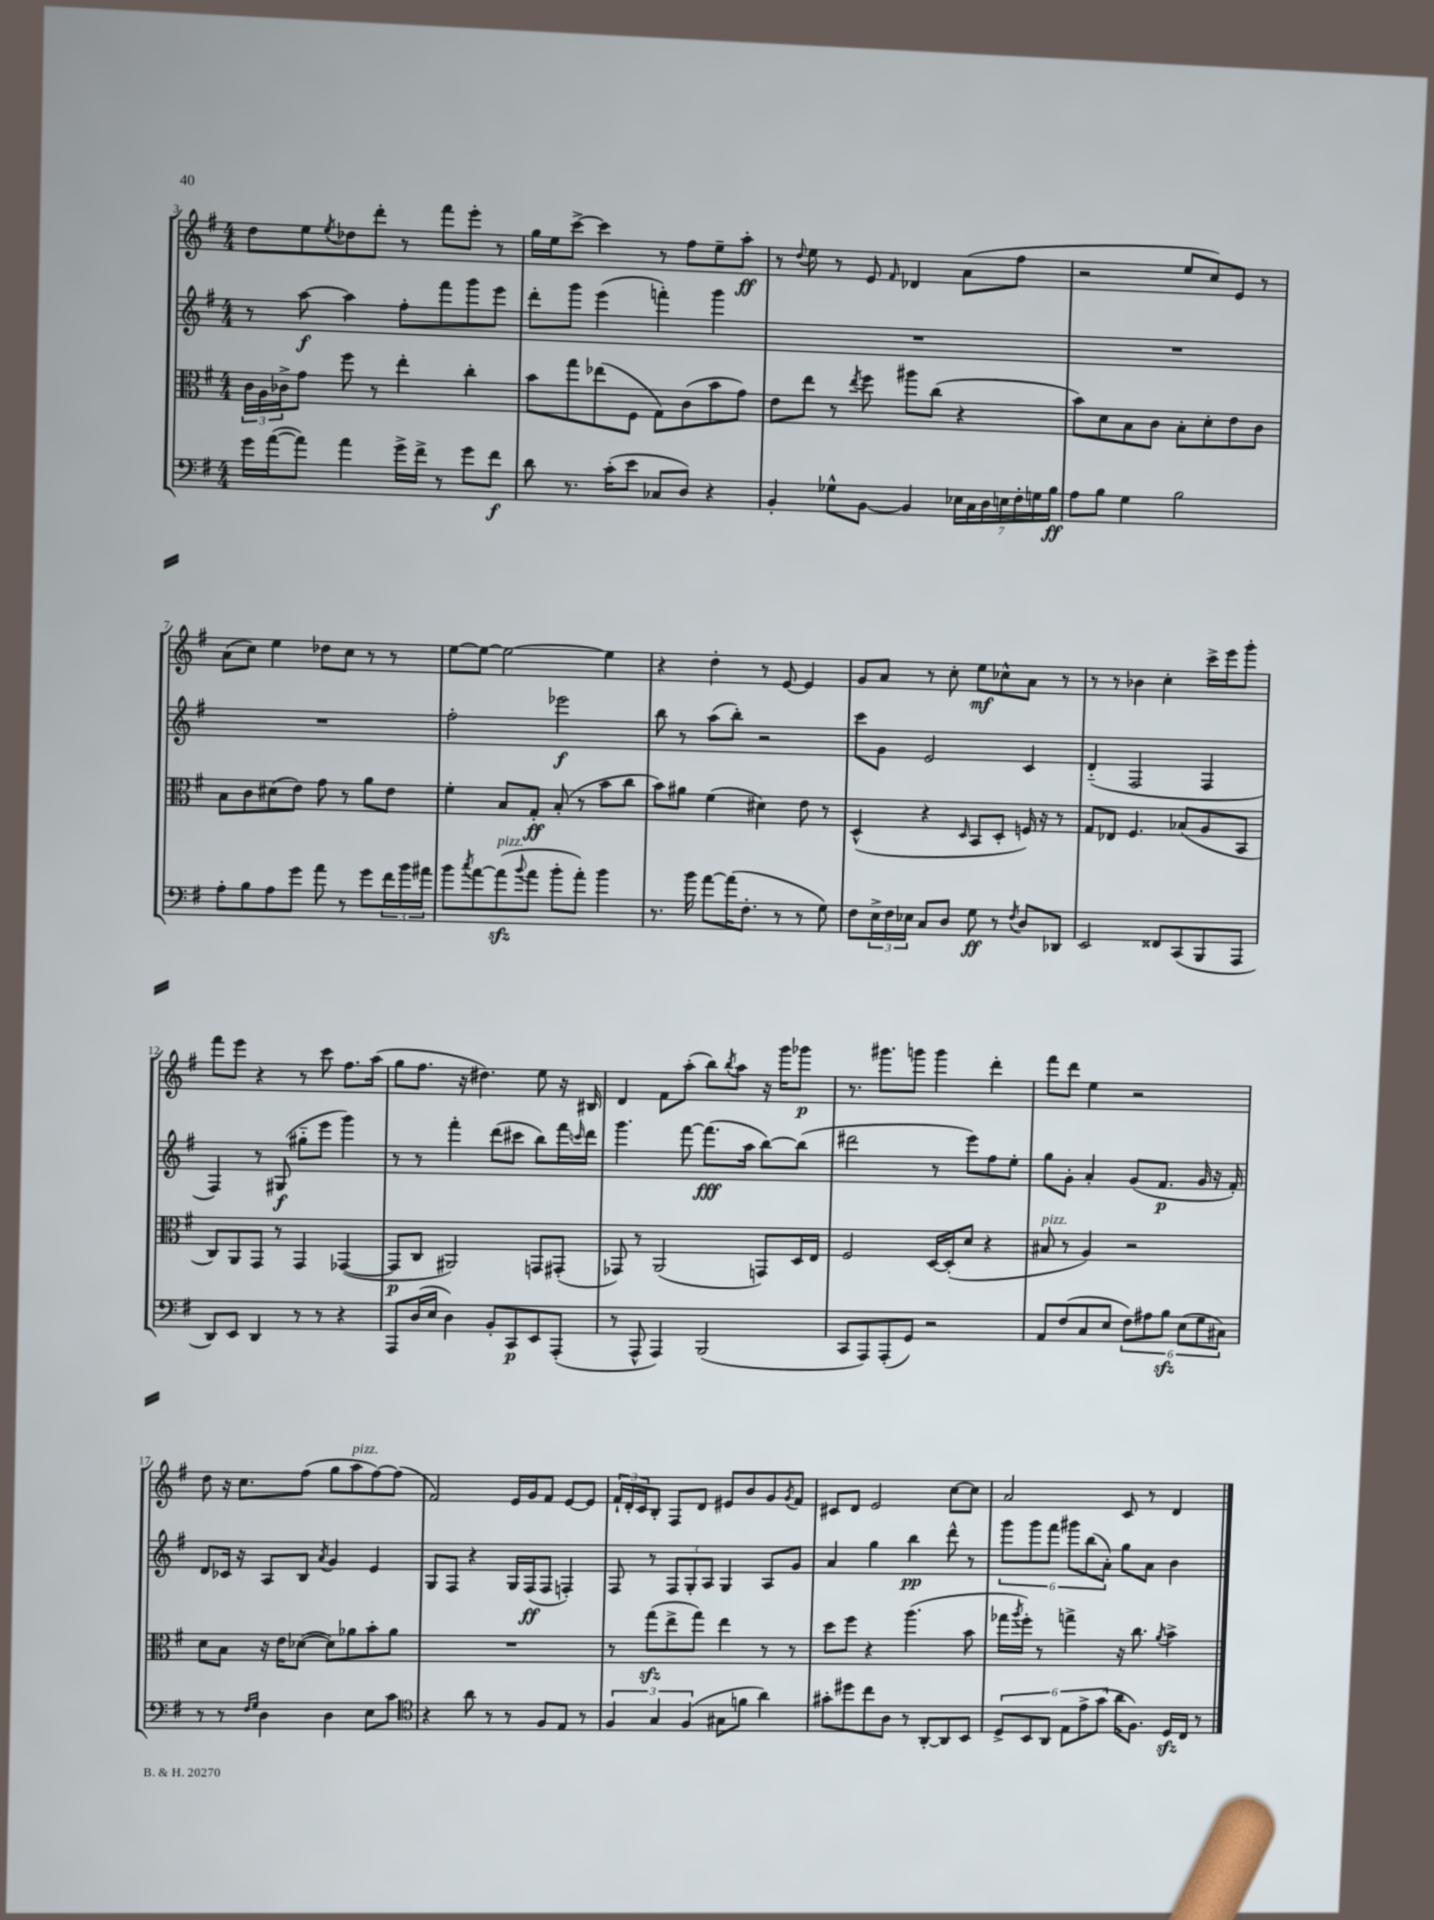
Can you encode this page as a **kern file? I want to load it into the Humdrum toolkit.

**kern	**dynam	**kern	**dynam	**kern	**dynam	**kern	**dynam
*part4	*part4	*part3	*part3	*part2	*part2	*part1	*part1
*staff4	*staff4	*staff3	*staff3	*staff2	*staff2	*staff1	*staff1
*clefF4	*	*clefC3	*	*clefG2	*	*clefG2	*
*k[f#]	*	*k[f#]	*	*k[f#]	*	*k[f#]	*
*M4/4	*	*M4/4	*	*M4/4	*	*M4/4	*
=3	=3	=3	=3	=3	=3	=3	=3
16g\LL	.	24c\LL	.	8r	.	8dd\L	.
.	.	24A\	.	.	.	.	.
([16a\J	.	.	.	.	.	.	.
.	.	24c-X^\J	.	.	.	.	.
8a\J])	.	8g\J	.	[8aa\	f	8ee\	.
.	.	.	.	.	.	8qee/	.
4a\	.	8ff#\	.	4aa\]	.	8dd-X\	.
.	.	8r	.	.	.	8ddd'\J	.
16g^\LL	.	4ee'\	.	8ff#'\L	.	8r	.
16f#^\JJ	.	.	.	.	.	.	.
8r	.	.	.	8fff#\	.	8fff#\L	.
8g\L	.	4cc'\	.	8ggg\	.	8eee'\J	.
8f#\J	f	.	.	8eee\J	.	8r	.
=4	=4	=4	=4	=4	=4	=4	=4
8d\	.	8b\L	.	8ddd'\L	.	16gg\LL	.
.	.	.	.	.	.	16ee\J	.
8.r	.	8gg\	.	8ggg\J	.	[8ccc^\J	.
.	.	(8ee-X\	.	(4eee\	.	4ccc\]	.
(16c'\KL	.	.	.	.	.	.	.
8e\J	.	8F#\J	.	.	.	.	.
8C-X/L	.	8G\L)	.	4fffn'\)	.	8r	.
8D/J)	.	(8c\	.	.	.	8ff#\L	.
4r	.	8b\	.	4ggg\	.	8ee~\	.
.	.	8g\J)	.	.	.	8aa'\J	ff
=5	=5	=5	=5	=5	=5	=5	=5
4BB'/	.	8e\L	.	1r	.	8r	.
.	.	.	.	.	.	8qqdd/	.
.	.	8ee\J	.	.	.	8ee\	.
8G-X^^\L	.	8r	.	.	.	8r	.
.	.	8qee/	.	.	.	.	.
[8BB\J	.	8ff#\	.	.	.	8e/	.
.	.	.	.	.	.	16qqf#/	.
4BB/]	.	8aa#X\L	.	.	.	4d-X/	.
.	.	(8cc\J	.	.	.	.	.
28E-X\LL	.	4r	.	.	.	(8a\L	.
28C\	.	.	.	.	.	.	.
28D\	.	.	.	.	.	.	.
28En\	.	.	.	.	.	.	.
.	.	.	.	.	.	8ff#\J	.
28F#'\	.	.	.	.	.	.	.
28Gn\	.	.	.	.	.	.	.
28B\JJ	ff	.	.	.	.	.	.
=6	=6	=6	=6	=6	=6	=6	=6
8A\L	.	8b\L)	.	1r	.	2r	.
8B\J	.	8d\	.	.	.	.	.
4G\	.	8B\	.	.	.	.	.
.	.	8c\J	.	.	.	.	.
2B\	.	8B'\L	.	.	.	8ee/L	.
.	.	8d'\	.	.	.	8cc/)	.
.	.	8e\	.	.	.	8e/J	.
.	.	8c\J	.	.	.	8r	.
!!LO:LB:g=z
=7	=7	=7	=7	=7	=7	=7	=7
8A'\L	.	8B\L	.	1r	.	(8a\L	.
8B\	.	8c\	.	.	.	8cc\J)	.
8A\	.	(8d#X\	.	.	.	4ee\	.
8g\J	.	8e\J)	.	.	.	.	.
8a\	.	8g\	.	.	.	8dd-X\L	.
8r	.	8r	.	.	.	8cc\J	.
8g\L	.	8a\L	.	.	.	8r	.
24f#\L	.	8e\J	.	.	.	8r	.
24b\	.	.	.	.	.	.	.
24a#X\JJ	.	.	.	.	.	.	.
=8	=8	=8	=8	=8	=8	=8	=8
8b\L	.	4f#'\	.	2ff#'\	.	[8ee\L	.
8qcc/	.	.	.	.	.	.	.
[8a\	.	.	.	.	.	8ee\J_	.
!LO:TX:a:i:t=pizz.	!	!	!	!	!	!	!
(8azz\]	.	8B/L	.	.	.	2ee\_	.
8qqb/	.	.	.	.	.	.	.
8a\J	.	8G'/J	ff	.	.	.	.
8b'\L	.	(8B'/	.	2eee-X\	f	.	.
8a'\J)	.	8r	.	.	.	.	.
4b\	.	8b\L	.	.	.	4ee\]	.
.	.	8cc\J	.	.	.	.	.
=9	=9	=9	=9	=9	=9	=9	=9
8.r	.	8b\L)	.	8bb\	.	4r	.
.	.	8a#X\J	.	8r	.	.	.
16b\	.	.	.	.	.	.	.
[8a\L	.	(4f#\	.	(8aa\L	.	4dd'\	.
(16a\K]	.	.	.	8bb'\J)	.	.	.
8.F#'\J	.	.	.	.	.	.	.
.	.	4d#X\)	.	2r	.	8r	.
8r	.	.	.	.	.	[8e/	.
8r	.	8e\	.	.	.	4e/]	.
8G\)	.	8r	.	.	.	.	.
=10	=10	=10	=10	=10	=10	=10	=10
8F#\L	.	(4D^^/	.	8ccc\L	.	8g/L	.
24E^\L	.	.	.	8g\J	.	8a/J	.
24F#\	.	.	.	.	.	.	.
24E-X\JJ	.	.	.	.	.	.	.
8C/L	.	4r	.	2e/	.	8r	.
8D/J	.	.	.	.	.	8cc'\	.
.	.	16qqD/	.	.	.	.	.
8G\	ff	8BB/L	.	.	.	8ee\L	mf
8r	.	8D'/J	.	.	.	8cc-X^^\	.
8qF#/	.	.	.	.	.	.	.
8D/L	.	16Fn/)	.	4c/	.	8a\J	.
.	.	16r	.	.	.	.	.
8DD-X/J	.	8r	.	.	.	8r	.
=11	=11	=11	=11	=11	=11	=11	=11
2EE/	.	8G/L	.	(4d/	.	8r	.
.	.	8E-X/J	.	.	.	8r	.
.	.	4.F#/	.	2F#/	.	4b-X\	.
8FF##X/L	.	.	.	.	.	4cc'\	.
(8CC/	.	(8B-X/L	.	.	.	.	.
8BBB/	.	8A/	.	4F#/	.	16ccc^\LL	.
.	.	.	.	.	.	16eee\J	.
8AAA/J	.	8BB/J	.	.	.	8ggg'\J	.
!!LO:LB:g=z
=12	=12	=12	=12	=12	=12	=12	=12
8DD/L)	.	8C/L)	.	4F#/)	.	8fff#\L	.
8EE/J	.	8AA/	.	.	.	8eee\J	.
4DD/	.	8GG/J	.	8r	.	4r	.
.	.	8r	.	(8G#X/	f	.	.
8r	.	4GG/	.	8gg#X\L	.	8r	.
8r	.	.	.	8eee\J	.	8ccc\	.
4r	.	([4GG-X/	.	4ggg\)	.	8.ff#\L	.
.	.	.	.	.	.	(16aa\Jk	.
=13	=13	=13	=13	=13	=13	=13	=13
8AAA/L	.	8GG-/L]	p	8r	.	8gg\L	.
(16D/L	.	8C/J	.	8r	.	8.ff#\J	.
16E/JJ	.	.	.	.	.	.	.
4D\)	.	2AA#X/)	.	4fff#'\	.	.	.
.	.	.	.	.	.	16r	.
.	.	.	.	.	.	4.dd#X\)	.
8BB'/L	.	.	.	(8ddd\L	.	.	.
8CC/	p	.	.	8ccc#X\J	.	.	.
8EE/	.	8GGn/L	.	8bb\L)	.	8ee\	.
(8AAA'/J	.	(8GG#X'/J	.	16fff#\L	.	16r	.
.	.	.	.	16qqcccn/	.	.	.
.	.	.	.	16ddd\JJ	.	16B#X/	.
=14	=14	=14	=14	=14	=14	=14	=14
8r	.	8GG-X/)	.	4.ggg\	.	4d/	.
8AAA^^/	.	8r	.	.	.	.	.
4AAA/)	.	(2AA/	.	.	.	8f#\L	.
.	.	.	.	[8fff#\	.	(8aa'\J	.
(2BBB/	.	.	.	(8.fff#\L]	fff	8bb\L)	.
.	.	.	.	.	.	8qbb/	.
.	.	.	.	.	.	8aa\J	.
.	.	.	.	16aa\Jk	.	.	.
.	.	8GGn/L)	.	[8bb\L)	.	16r	.
.	.	.	.	.	.	16ggg\KL	.
.	.	16D/L	.	(8bb\J]	.	8ggg-X\J	p
.	.	16E/JJ	.	.	.	.	.
=15	=15	=15	=15	=15	=15	=15	=15
8CC/L	.	2F#/	.	2ddd#X\	.	8.r	.
8AAA/)	.	.	.	.	.	.	.
.	.	.	.	.	.	8.ggg#X\L	.
(8AAA'/	.	.	.	.	.	.	.
8GG/J)	.	.	.	.	.	8gggn\J	.
2r	.	[16D/LL	.	8r	.	4ggg\	.
.	.	(16D'/J]	.	.	.	.	.
.	.	8d/J	.	8eee\L)	.	.	.
.	.	4r	.	8ff#\	.	4ddd'\	.
.	.	.	.	8ee'\J	.	.	.
=16	=16	=16	=16	=16	=16	=16	=16
!	!	!LO:TX:a:i:t=pizz.	!	!	!	!	!
8AA/L	.	8B#X/	.	8gg\L	.	8fff#\L	.
(8F#/	.	8r	.	8g'\J	.	8ddd\J	.
8C/	.	4A/)	.	4a'/	.	4ee\	.
8E/J	.	.	.	.	.	.	.
12F#\L)	.	2r	.	(8g/L	.	2r	.
12A#X\	.	.	.	.	.	.	.
.	.	.	.	8.f#/J	p	.	.
12Bzz\J	.	.	.	.	.	.	.
(12E\L	.	.	.	.	.	.	.
.	.	.	.	16g/	.	.	.
12G\	.	.	.	.	.	.	.
.	.	.	.	16r	.	.	.
12C#X\J)	.	.	.	.	.	.	.
.	.	.	.	16f#'/)	.	.	.
!!LO:LB:g=z
=17	=17	=17	=17	=17	=17	=17	=17
8r	.	8d\L	.	8d/L	.	8dd\	.
8r	.	8B\J	.	16c-X/Jk	.	16r	.
.	.	.	.	16r	.	8.cc\L	.
16qqF#/LL	.	.	.	.	.	.	.
16qqG/JJ	.	.	.	.	.	.	.
4D\	.	16r	.	8A/L	.	.	.
.	.	16e\KL	.	.	.	.	.
.	.	([8d-X\J	.	8B/J	.	(8ff#\J	.
.	.	.	.	8qa/	.	.	.
4D\	.	8d-\L])	.	4g/	.	8gg\L	.
!	!	!	!	!	!	!LO:TX:a:i:t=pizz.	!
.	.	8a-X\	.	.	.	8aa\	.
8E\L	.	8b'\	.	4e/	.	[8ff#\)	.
8c\J	.	8a-\J	.	.	.	(8ff#\J]	.
=18	=18	=18	=18	=18	=18	=18	=18
*clefC4	*	*	*	*	*	*	*
4r	.	1r	.	8G/L	.	2f#/)	.
.	.	.	.	8F#/J	.	.	.
8a\	.	.	.	4r	.	.	.
8r	.	.	.	.	.	.	.
8r	.	.	.	16G/LL	.	16e/LL	.
.	.	.	.	(16F#/J	ff	16g/J	.
8F#/L	.	.	.	8F#/J	.	8f#/J	.
8E/J	.	.	.	4Fn'/)	.	[8e/L	.
8r	.	.	.	.	.	8e/J]	.
=19	=19	=19	=19	=19	=19	=19	=19
6F#/	.	8r	.	8F#/	.	24f#`/LL	.
.	.	.	.	.	.	24d'/	.
.	.	.	.	.	.	24c/J	.
.	.	(8ggzz\L	.	8r	.	8B'/J	.
6G/	.	.	.	.	.	.	.
.	.	8ee^\	.	12F#/L	.	8F#/L	.
(6F#/	.	.	.	12G'/	.	.	.
.	.	8gg\J)	.	.	.	8d/J	.
.	.	.	.	12A/J	.	.	.
8G#X\L	.	4ee\	.	4G/	.	8e#X/L	.
8fn\J	.	.	.	.	.	8b/	.
4a\)	.	8r	.	8A/L	.	8g/	.
.	.	.	.	.	.	8qg/	.
.	.	8r	.	8g/J	.	8f#/J	.
=20	=20	=20	=20	=20	=20	=20	=20
8g#X'\L	.	8dd\L	.	4a/	.	8c#X/L	.
8dd#X\	.	8ff#\J	.	.	.	8d/J	.
8cc\	.	4r	.	4gg\	.	2e/	.
8A\J	.	.	.	.	.	.	.
8r	.	(4.aa\	.	4bb\	pp	.	.
[8AA'/L	.	.	.	.	.	.	.
8AA/]	.	.	.	8ddd^^\	.	[8cc\L	.
8BB/J	.	8b\	.	8r	.	8cc\J]	.
=21	=21	=21	=21	=21	=21	=21	=21
12D^/L	.	16gg-X\LL	.	12ggg\L	.	2a/	.
.	.	8qaa/	.	.	.	.	.
.	.	16ff#'\JJ)	.	.	.	.	.
12BB/	.	.	.	12ggg\	.	.	.
.	.	8r	.	.	.	.	.
12AA/J	.	.	.	12fff#\J	.	.	.
12E\L	.	4ggn^\	.	12ggg#X\L	.	.	.
12e^\	.	.	.	(12bb\	.	.	.
(12g\J	.	.	.	12a'\J)	.	.	.
16a\KL	.	16r	.	8gg\L	.	8c/	.
8.F#\J)	.	8.cc\	.	.	.	.	.
.	.	.	.	8a\J	.	8r	.
.	.	8qa/	.	.	.	.	.
16Dzz/LL	.	4b^\	.	4b\	.	4d/	.
16C/JJ	.	.	.	.	.	.	.
8r	.	.	.	.	.	.	.
==	==	==	==	==	==	==	==
*-	*-	*-	*-	*-	*-	*-	*-
